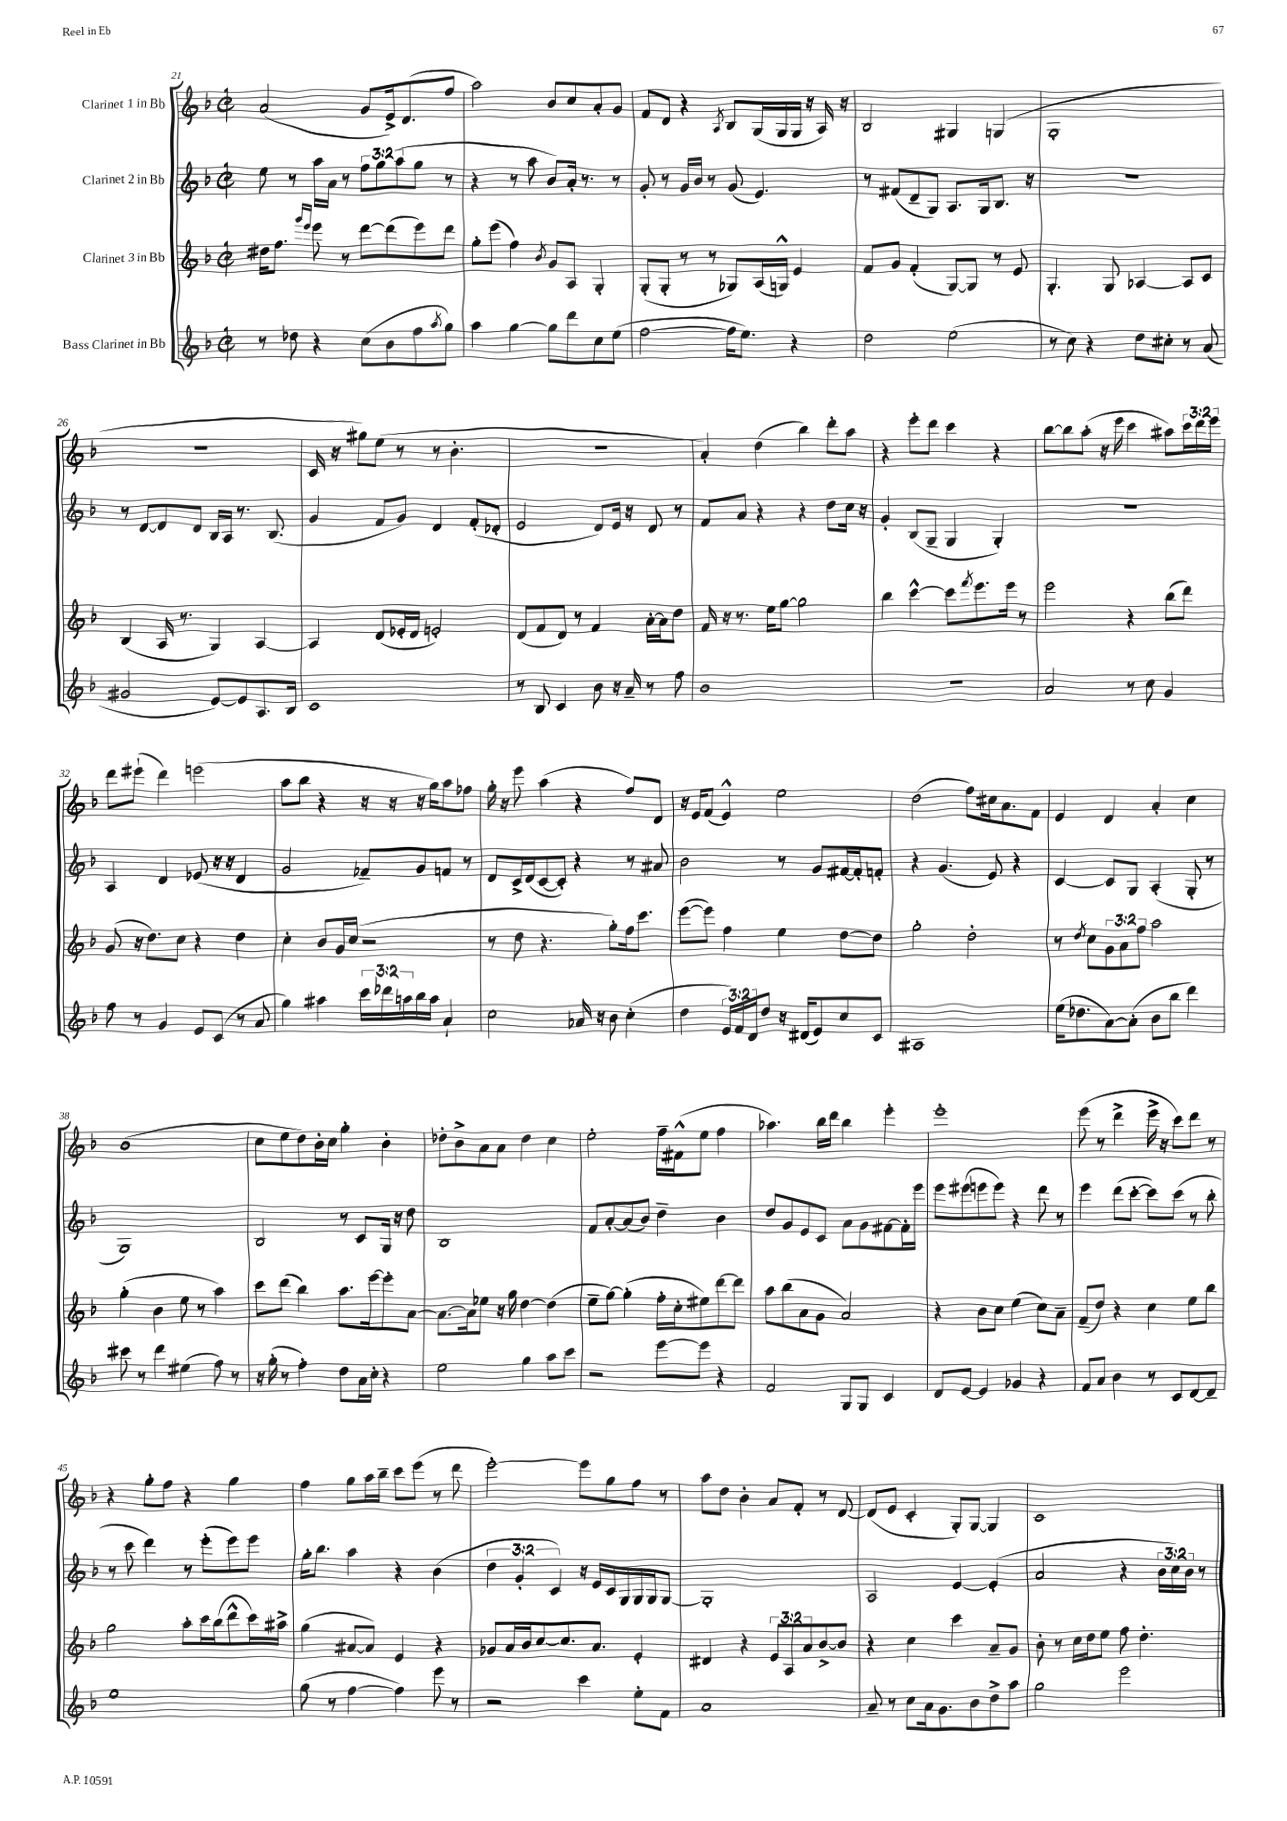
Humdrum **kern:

**kern	**kern	**kern	**kern
*staff4	*staff3	*staff2	*staff1
*clefG2	*clefG2	*clefG2	*clefG2
*k[b-]	*k[b-]	*k[b-]	*k[b-]
*M2/2	*M2/2	*M2/2	*M2/2
*met(c|)	*met(c|)	*met(c|)	*met(c|)
8r	16dd#	8ee	(2a
.	8.ff	.	.
8dd-	.	8r	.
.	16qqggg	.	.
.	16qqeee	.	.
4r	8eee	16aa	.
.	.	16a	.
.	8r	8r	.
(8cc	[8ddd	12ff	8g
.	.	12gg	.
8b-	(8ddd]	.	16e^)
.	.	(12aa	.
.	.	.	(8.d
8ff	8eee)	8gg	.
8qaa	.	.	.
8gg)	8ddd	8r	8ff
=	=	=	=
4aa	8gg'	4r	2aa)
.	(8eee	.	.
[4gg	4ff)	8r	.
.	.	8aa	.
.	8qb-	.	.
8gg]	8g	8b-)	8b-
8ddd	8A	16a'	8cc
.	.	8.r	.
8cc	4G'	.	8a'
(8ee	.	8r	8g
=	=	=	=
[2ff	(8G'	8g'	8f
.	8G'	8r	8d
.	8r	16g	4r
.	.	16b-	.
.	8r	8r	.
.	.	.	8qA
16ff]	8G-)	(8g	8B-
8.ee)	.	.	.
.	(16A	4.e)	(16G
.	16G^^)	.	16G
4r	4e	.	16G
.	.	.	16r
.	.	.	16A)
.	.	.	16r
=	=	=	=
2dd	8f	8r	2B-
.	8g	(8f#	.
.	(4f'	8d~	.
.	.	8G)	.
(2ee	[8G)	8.A	4G#
.	8G]	.	.
.	.	16G	.
.	8r	8.B-	(4G
.	8e	.	.
.	.	16r	.
=	=	=	=
8r	4.G'	1r	1G'
8cc)	.	.	.
4r	.	.	.
.	8G	.	.
8dd	[4A-	.	.
8cc#'	.	.	.
8r	8A-]	.	.
(8a	8c	.	.
=	=	=	=
2g#	(4B-	8r	1r
.	.	[8d	.
.	16A	8d]	.
.	8.r	.	.
.	.	8d	.
[8e)	4G)	16B-	.
.	.	16A	.
8e]	.	8.r	.
8.A	[4A	.	.
.	.	(8.B-	.
16B-	.	.	.
=	=	=	=
1c	4A]	4g	16c
.	.	.	16r
.	.	.	8gg#)
.	(8d	8f	(8ee
.	16e-'	8g)	8r
.	16d	.	.
.	2e')	4d	8r
.	.	.	4.b-'
.	.	(8f'	.
.	.	8d-'	.
=	=	=	=
8r	(8d	2e	1r
8B-	8f	.	.
4c	8d)	.	.
.	8r	.	.
8b-	4f	8d)	.
16r	.	16e	.
16a~	.	16r	.
8r	[16a'	8d	.
.	16a]	.	.
8ff	8dd	8r	.
=	=	=	=
1b-	16f	8f	4a')
.	16r	.	.
.	8.r	8a	.
.	.	4r	(4dd
.	16ee	.	.
.	[8gg	.	.
.	2gg]	4r	4bb-)
.	.	8dd	8ddd'
.	.	16cc	8aa
.	.	16r	.
=	=	=	=
1r	4bb-	4g'	4r
.	[4ccc^^	(8B-	8eee'
.	.	8G~	8ddd
.	8ccc]	4G	4ccc
.	8qfff	.	.
.	8.eee	.	.
.	.	4G')	4r
.	16eee	.	.
.	8r	.	.
=	=	=	=
2a	2eee	1r	[8bb-
.	.	.	8bb-]
.	.	.	(8aa'
.	.	.	16r
.	.	.	16eee
8r	4r	.	4ccc
8cc	.	.	.
4g	(8bb-	.	8aa#)
.	8ddd)	.	24ccc
.	.	.	24ddd
.	.	.	24eee
=	=	=	=
8ff	(8g	4A	8ddd
8r	16r	.	(8eee#`
.	8.dd)	.	.
4g	.	4d	4ddd)
.	8cc	.	.
8e	4r	(8e-	(2eee
(8c	.	16r	.
.	.	16r	.
8r	4dd	4d	.
8a	.	.	.
=	=	=	=
4gg)	4cc'	2g	8aa
.	.	.	8bb-
4aa#	8b-	.	4r
.	16g	.	.
.	(16cc	.	.
24ccc	2r	8f-~)	16r
24ddd-	.	.	.
.	.	.	16r
24aa	.	.	.
16bb-	.	8g	16r
16aa	.	.	16gg)
4a`	.	8f	8aa
.	.	8r	8ff-
=	=	=	=
2cc	8r	8d	16gg'
.	.	.	16r
.	8dd	16c^	8eee
.	.	(16d	.
.	4.r	[8c	(4aa
.	.	8c'])	.
16a-	.	4r	4r
16r	.	.	.
8b-	8gg')	.	.
(4cc'	16ff	8r	8ff)
.	8.ccc	.	.
.	.	8a#	8d
=	=	=	=
4dd	([8eee	2b-	16r
.	.	.	16e
.	8eee])	.	(8f
24e)	4ff	.	4e^^)
24f	.	.	.
24d	.	.	.
8dd	.	.	.
16r	4ee	8r	2ee
(16d#	.	.	.
8e)	.	8g	.
8cc	[8dd	[16f#	.
.	.	16f#']	.
8c	8dd]	8f'	.
=	=	=	=
1A#	2gg'	4r	(2dd
.	.	(4.g	.
.	2dd'	.	8ff)
.	.	8e)	16cc#
.	.	.	8.a
.	.	4r	.
.	.	.	8f
=	=	=	=
(16ee	8r	[4c	4e
8.dd-	.	.	.
.	8qdd	.	.
.	8cc	.	.
[8a)	12g	8c]	4d
.	12a	.	.
(8a']	.	8G	.
.	12ff	.	.
8b-	2aa	(4A'	4a'
8bb-	.	.	.
4ddd)	.	8G'	4cc
.	.	8r	.
=	=	=	=
8ccc#	(4gg'	1G)	(1b-
8r	.	.	.
4ddd	4b-	.	.
(4ee#	8ee	.	.
.	8r	.	.
8ff)	4aa)	.	.
8r	.	.	.
=	=	=	=
16r	8ccc	2B-	8cc
(16gg'	.	.	.
8r	(8ddd	.	8ee
4ff')	4bb-)	.	8dd)
.	.	.	16b-'
.	.	.	16cc
8dd	8.aa	8r	4gg'
16a	.	8c	.
16cc'	[16eee	.	.
4r	8eee']	16G	4b-'
.	.	16r	.
.	[8a	8dd	.
=	=	=	=
2ee	8.a_	1B-	8dd-'
.	.	.	8b-^
.	16a]	.	.
.	8ee-	.	8a
.	16r	.	8a
.	16gg	.	.
4gg	[4dd	.	4dd-
8aa	(4dd]	.	4cc
8ccc	.	.	.
=	=	=	=
2r	8ee~	8f	2ee'
.	[8gg)	[8a'	.
.	(4gg']	(8a]	.
.	.	8b-)	.
[8eee	16ff'	4dd~	16ff~
.	16cc'	.	(16f#^^
8eee]	8ee#)	.	8ee
4r	[8ddd	4b-	4ff
.	8ddd]	.	.
=	=	=	=
2f	8aa	8dd	4.aa-)
.	(8bb-	8g	.
.	8a	8e	.
.	8g	8c	16bb-
.	.	.	16ddd
8G	2a)	8a	4bb-
8G	.	8g	.
4c	.	[8f#	4eee'
.	.	16f#']	.
.	.	16eee	.
=	=	=	=
8d	4r	8eee	1eee'
[8e	.	(8eee#	.
4e]	8b-	8eee	.
.	8cc	8eee)	.
4g-	(4ee	4r	.
4r	8cc)	8ddd	.
.	8a~	8r	.
=	=	=	=
8f	(8f~	4eee	(8eee
8a	8dd)	.	8r
4b-	4r	(8ddd	4ddd^
.	.	[8ccc'	.
8r	4cc	8ccc])	16eee^
.	.	.	16r
8c	.	(8ccc	8ccc)
[8d	8ee	8r	8ddd
8d~]	8bb-	8bb-'	8r
=	=	=	=
1ee	2gg	8r	4r
.	.	8ccc	.
.	.	4ddd)	8gg'
.	.	.	8ff
.	8aa'	8r	4r
.	16ccc	(8eee'	.
.	(16bb-	.	.
.	8ddd^^	8eee)	4gg
.	16ccc)	8eee	.
.	16aa#^	.	.
=	=	=	=
(8gg	(4gg	16gg'	4ff
.	.	8.bb-	.
8r	.	.	.
[4ff	[8a#	4aa	8gg
.	8a#])	.	16aa
.	.	.	16bb-~
4ff])	4e	4r	8ccc
.	.	.	(8eee
8eee	4r	(4b-	8r
8r	.	.	8ddd
=	=	=	=
2r	8g-	6dd	[2eee')
.	16a	.	.
.	.	6g'	.
.	16b-	.	.
.	[8cc	.	.
.	.	6c)	.
.	8.cc]	.	.
4ccc	.	16r	8eee]
.	8.a	16e	.
.	.	16c	8gg
.	.	16G	.
8ee'	4e'	16G	8ff
.	.	16G	.
8f	.	[8G	8r
=	=	=	=
1a	4d#	1G']	8aa
.	.	.	8dd
.	4r	.	4b-'
.	12e	.	8a
.	12A	.	.
.	.	.	8f'
.	12a	.	.
.	[8b-^	.	8r
.	8b-]	.	[8d
=	=	=	=
8a~	4r	2A	(8d]
8r	.	.	8e
8cc	4cc	.	4c'
16a	.	.	.
8.g	.	.	.
.	4ccc	[4e	8G')
8b-	.	.	[8G
8dd^	8a~	(4e']	4G]
8aa	8g	.	.
=	=	=	=
2gg	8b-'	2a	1c
.	8r	.	.
.	16cc	.	.
.	16dd	.	.
.	8ee	.	.
2eee	8ff	4r	.
.	4.dd'	.	.
.	.	24b-	.
.	.	24cc)	.
.	.	24b-	.
.	.	8r	.
==	==	==	==
*-	*-	*-	*-
